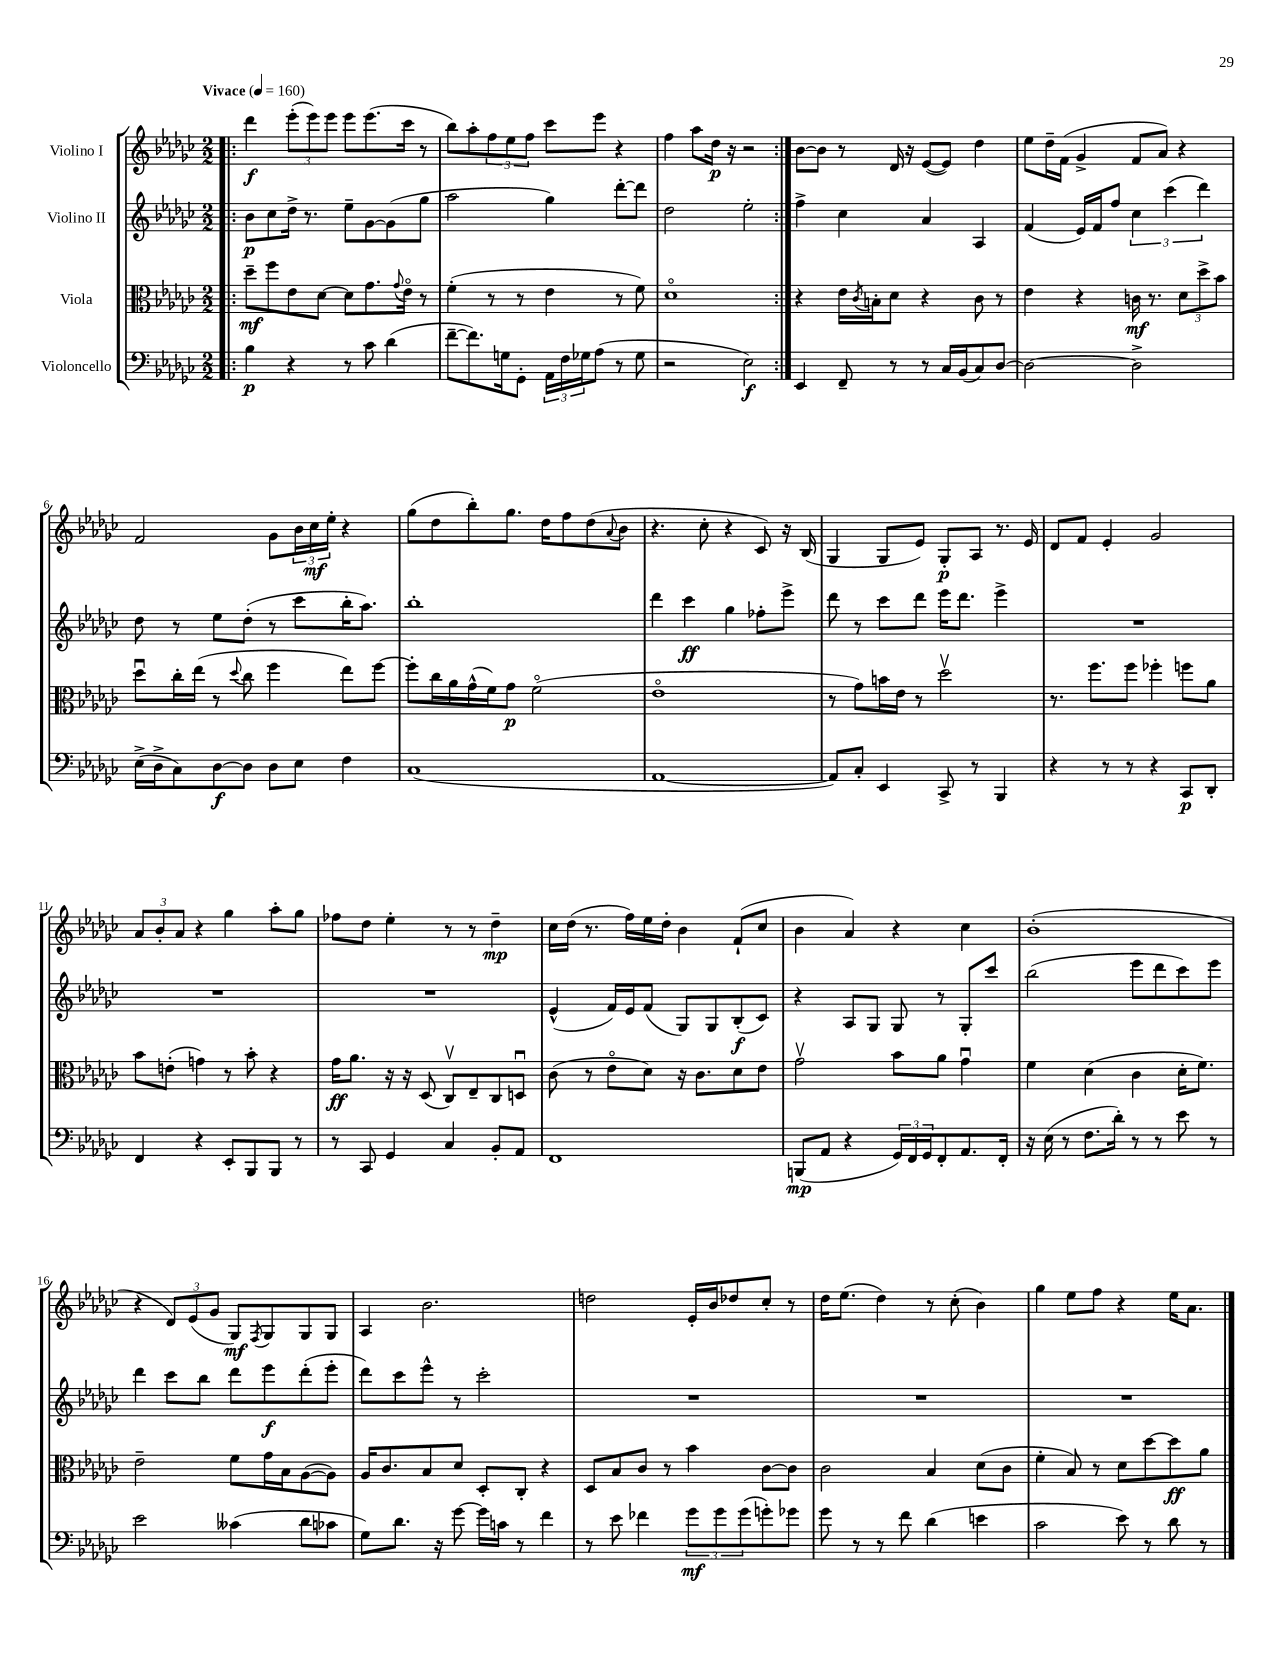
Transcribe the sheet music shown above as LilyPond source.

<<
\new StaffGroup <<
\new Staff = "s0" \with { instrumentName = "Violino I" } {
    \clef treble \key ges \major \numericTimeSignature \time 2/2 \tempo "Vivace" 4 = 160
    \repeat volta 2 { \bar ".|:" des'''4\f \tuplet 3/2 { ees'''8-.( ees'''8) ees'''8 } ees'''8 ees'''8.( ces'''16 r8 |
    bes''8) aes''8-. \tuplet 3/2 { f''8 ees''8 f''8 } ces'''8 ees'''8 r4 |
    f''4 aes''8 des''16\p r16 r2 | }
    bes'8~ bes'8 r8 des'16 r16 ees'8~( ees'8) des''4 |
    ees''8 des''16-- f'16( ges'4-> f'8 aes'8) r4 |
    f'2 ges'8 \tuplet 3/2 { bes'16 ces''16\mf ees''16-. } r4 |
    ges''8( des''8 bes''8-.) ges''8. des''16 f''8 des''8( \appoggiatura { aes'8 } bes'8 |
    r4. ces''8-. r4 ces'8) r16 bes16( |
    ges4 ges8 ees'8) ges8-.\p aes8 r8. ees'16 |
    des'8 f'8 ees'4-. ges'2 |
    \tuplet 3/2 { aes'8 bes'8-. aes'8 } r4 ges''4 aes''8-. ges''8 |
    fes''8 des''8 ees''4-. r8 r8 des''4--\mp |
    ces''16 des''16( r8. f''16) ees''16 des''16-. bes'4 f'8-!( ces''8 |
    bes'4 aes'4) r4 ces''4 |
    bes'1-.( |
    r4 \tuplet 3/2 { des'8) ees'8( ges'8 } ges8\mf) \acciaccatura { f8 } ges8 ges8 ges8 |
    aes4 bes'2. |
    d''2 ees'16-. bes'16 des''8 ces''8-. r8 |
    des''16 ees''8.( des''4) r8 ces''8-.( bes'4) |
    ges''4 ees''8 f''8 r4 ees''16 aes'8. \bar "|." |
}
\new Staff = "s1" \with { instrumentName = "Violino II" } {
    \clef treble \key ges \major \numericTimeSignature \time 2/2
    \repeat volta 2 { \bar ".|:" bes'8\p ces''8 des''16-> r8. ees''8-- ges'8~ ges'8( ges''8 |
    aes''2 ges''4) des'''8~-. des'''8 |
    des''2 ees''2-. | }
    f''4-> ces''4 aes'4 aes4 |
    f'4( ees'16) f'16 f''8 \tuplet 3/2 { ces''4 ces'''4( des'''4) } |
    des''8 r8 ees''8 des''8-.( r8 ces'''8 bes''16-. aes''8.) |
    bes''1-. |
    des'''4 ces'''4\ff ges''4 fes''8-. ees'''8-> |
    des'''8 r8 ces'''8 des'''8 ees'''16 des'''8. ees'''4-> |
    R1 |
    R1 |
    R1 |
    ees'4-^( f'16) ees'16 f'8( ges8) ges8 bes8-.\f( ces'8) |
    r4 aes8 ges8 ges8 r8 ges8-. ces'''8 |
    bes''2( ees'''8 des'''8 ces'''8) ees'''8 |
    des'''4 ces'''8 bes''8 des'''8 ees'''8\f des'''8-.( ees'''8-. |
    des'''8) ces'''8 ees'''8-^ r8 ces'''2-. |
    R1 |
    R1 |
    R1 \bar "|." |
}
\new Staff = "s2" \with { instrumentName = "Viola" } {
    \clef alto \key ges \major \numericTimeSignature \time 2/2
    \repeat volta 2 { \bar ".|:" des''8--\mf f''8 ees'8 des'8~ des'8 ges'8. \appoggiatura { ges'8 } ees'16\flageolet r8 |
    f'4-.( r8 r8 ees'4 r8 f'8) |
    des'1\flageolet | }
    r4 ees'16 \acciaccatura { ces'8 } b16-. des'8 r4 ces'8 r8 |
    ees'4 r4 c'16\mf r8. \tuplet 3/2 { des'8 des''8-> bes'8 } |
    des''8\downbow ces''16-. ees''16( r8 \appoggiatura { des''8 } ces''8 f''4 ees''8) f''8~ |
    f''8-. ces''16 aes'16 ges'16-^( f'16) ges'8\p f'2\flageolet( |
    ees'1\flageolet |
    r8 ges'8) b'16 ees'16 r8 des''2\upbow |
    r8. f''8. f''8 fes''4-. f''8 aes'8 |
    bes'8 e'8-.( g'4) r8 bes'8-. r4 |
    ges'16\ff aes'8. r16 r16 des8( ces8\upbow) ees8-- ces8 d8\downbow |
    ces'8( r8 ees'8\flageolet des'8) r16 ces'8. des'8 ees'8 |
    ges'2\upbow bes'8 aes'8 ges'4\downbow |
    f'4 des'4( ces'4 des'16-. f'8.) |
    ees'2-- f'8 ges'16 bes16 aes8~( aes8) |
    aes16 ces'8. bes8 des'8 des8-. ces8-. r4 |
    des8 bes8 ces'8 r8 bes'4 ces'8~ ces'8 |
    ces'2 bes4 des'8( ces'8 |
    f'4-. bes8) r8 des'8 des''8~ des''8\ff aes'8 \bar "|." |
}
\new Staff = "s3" \with { instrumentName = "Violoncello" } {
    \clef bass \key ges \major \numericTimeSignature \time 2/2
    \repeat volta 2 { \bar ".|:" bes4\p r4 r8 ces'8 des'4( |
    f'8~-- f'8.) g16 ges,8-. \tuplet 3/2 { aes,16 f16 ges16 } aes8( r8 ges8 |
    r2 ees2\f) | }
    ees,4 f,8-- r8 r8 ces16 bes,16( ces8) des8~ |
    des2~ des2-> |
    ees16->( des16-> ces8) des8~\f des8 des8 ees8 f4 |
    ces1( |
    aes,1~ |
    aes,8) ces8-. ees,4 ces,8-> r8 bes,,4 |
    r4 r8 r8 r4 ces,8\p des,8-. |
    f,4 r4 ees,8-. bes,,8 bes,,8 r8 |
    r8 ces,8 ges,4 ces4 bes,8-. aes,8 |
    f,1 |
    b,,8\mp( aes,8 r4 \tuplet 3/2 { ges,16) f,16 ges,16 } f,8-. aes,8. f,16-. |
    r16 ees16( r8 f8. des'16-.) r8 r8 ees'8 r8 |
    ees'2 ceses'4( des'8 ces'8 |
    ges8) des'8. r16 ges'8~ ges'16 c'16 r8 f'4 |
    r8 ees'8 fes'4 \tuplet 3/2 { ges'8\mf ges'8 ges'8( } g'8-.) ges'8 |
    ges'8 r8 r8 f'8 des'4( e'4 |
    ces'2 ees'8) r8 des'8 r8 \bar "|." |
}
>>
>>
